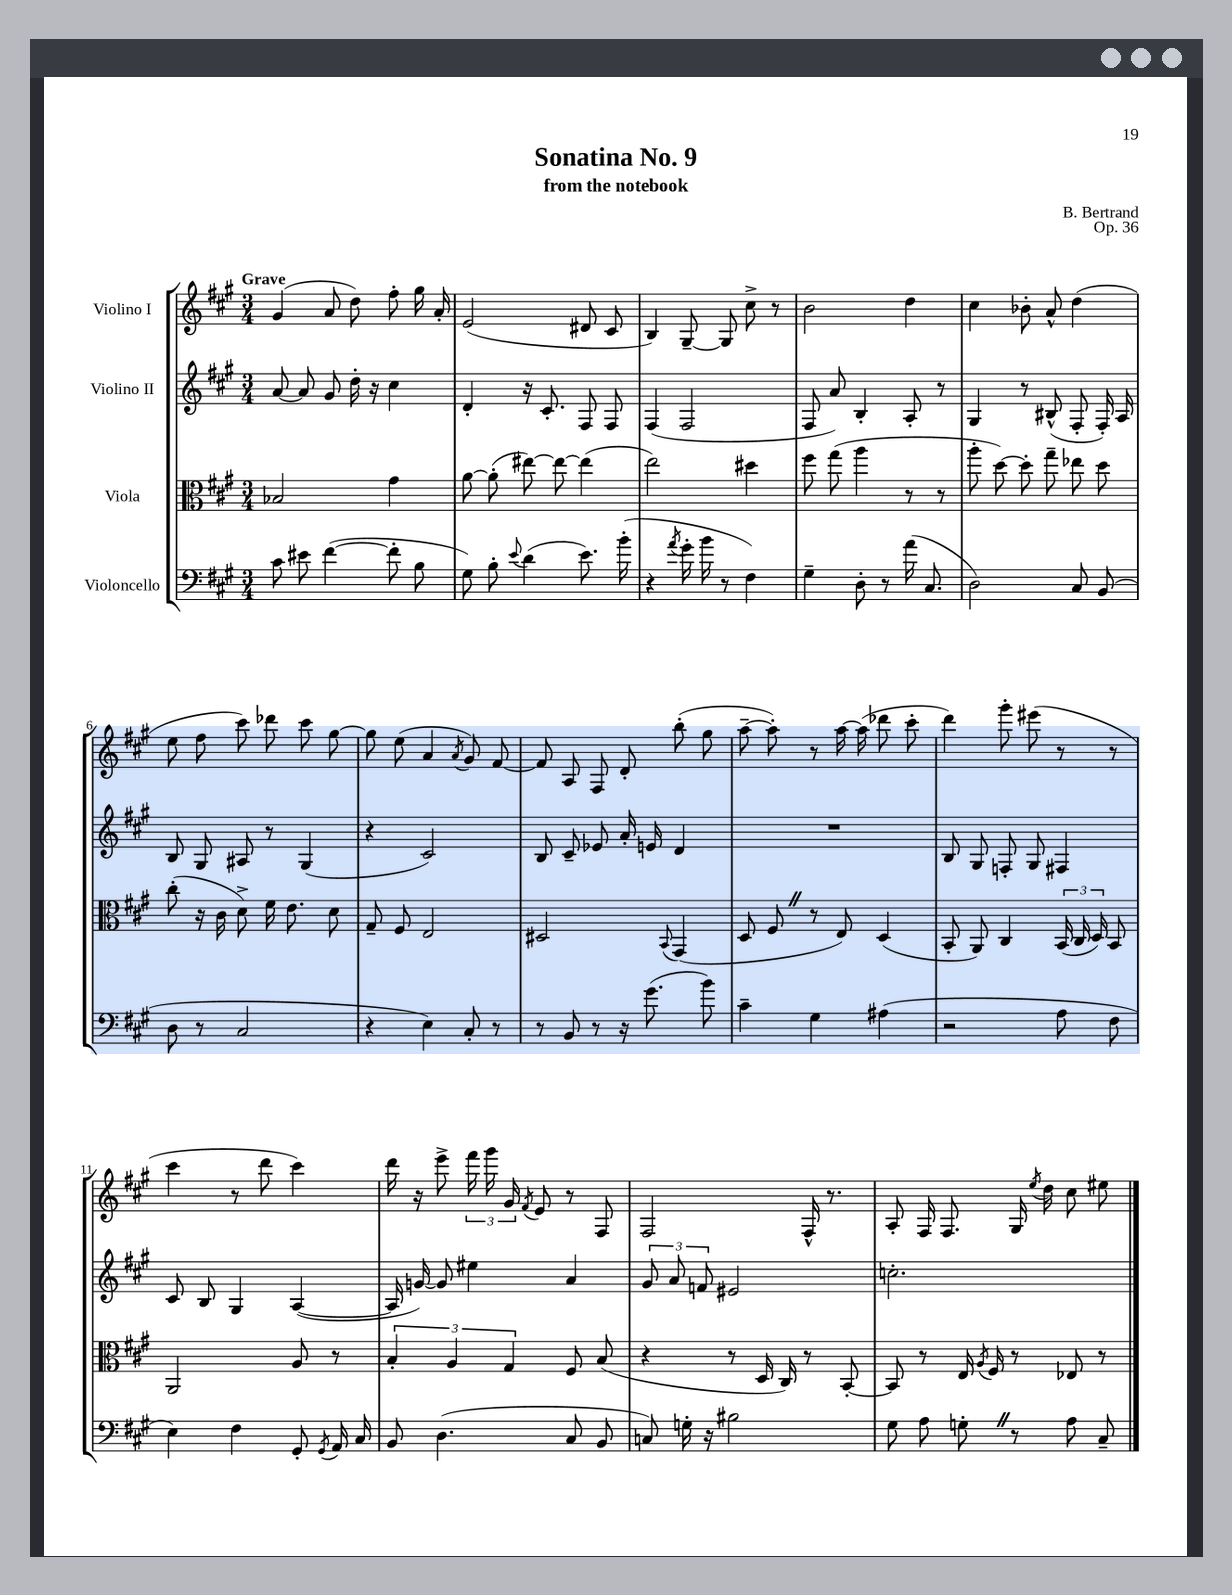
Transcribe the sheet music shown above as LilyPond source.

\header { title = "Sonatina No. 9" composer = "B. Bertrand" subtitle = "from the notebook" opus = "Op. 36" }
<<
\new StaffGroup <<
\new Staff = "s0" \with { instrumentName = "Violino I" } {
    \clef treble \key a \major \numericTimeSignature \time 3/4 \tempo "Grave"
    \autoBeamOff gis'4( a'8 d''8) fis''8-. gis''16 a'16-. |
    e'2( dis'8 cis'8 |
    b4) gis8~-- gis8 cis''8-> r8 |
    b'2 d''4 |
    cis''4 bes'8-. a'8-^ d''4( |
    e''8 fis''8 cis'''8) des'''8 cis'''8 gis''8~ |
    gis''8 e''8( a'4 \acciaccatura { a'8 } gis'8) fis'8~ |
    fis'8 a8 fis8 d'8-. b''8-.( gis''8 |
    a''8~-- a''8-.) r8 a''16~ a''16( des'''8 cis'''8-. |
    d'''4) gis'''8-. eis'''8( r8 r8 |
    cis'''4 r8 d'''8 cis'''4) |
    d'''16 r16 e'''8-> \tuplet 3/2 { fis'''16 gis'''16 gis'16 } \acciaccatura { fis'8 } e'8 r8 fis8 |
    fis2 fis16-^ r8. |
    a8-. fis16 fis8. gis16 \acciaccatura { e''8 } d''16 cis''8 eis''8 \bar "|." |
}
\new Staff = "s1" \with { instrumentName = "Violino II" } {
    \clef treble \key a \major \numericTimeSignature \time 3/4
    \autoBeamOff a'8~ a'8 gis'8 d''16-. r16 cis''4 |
    d'4-. r16 cis'8.-. fis8 fis8 |
    fis4( fis2 |
    fis8 a'8) b4-. a8-. r8 |
    gis4 r8 bis8-^( fis8-. fis16-.) a16 |
    b8 gis8 ais8 r8 gis4( |
    r4 cis'2) |
    b8 cis'8-- ees'8 a'16-. e'16 d'4 |
    R2. |
    b8 gis8 f8-. gis8 fis4 |
    cis'8 b8 gis4 a4~( |
    a16 g'16~) g'8 eis''4 a'4 |
    \tuplet 3/2 { gis'8 a'8 f'8 } eis'2 |
    c''2.-. \bar "|." |
}
\new Staff = "s2" \with { instrumentName = "Viola" } {
    \clef alto \key a \major \numericTimeSignature \time 3/4
    \autoBeamOff bes2 gis'4 |
    a'8~ a'8-.( eis''8~) eis''8~ eis''4( |
    e''2) dis''4 |
    fis''8 gis''8( a''4 r8 r8 |
    a''8-. d''8~) d''8-. gis''8-- ees''8 d''8 |
    cis''8-.( r16 cis'16 d'8->) fis'16 e'8. d'8 |
    gis8-- fis8 e2 |
    dis2 \appoggiatura { b,8 } gis,4( |
    d8 fis8 \once \override BreathingSign.text = \markup { \musicglyph "scripts.caesura.straight" } \breathe r8 e8) d4( |
    b,8-. a,8) cis4 \tuplet 3/2 { b,16( cis16 d16) } b,8 |
    a,2 a8 r8 |
    \tuplet 3/2 { b4-. a4 gis4 } fis8 b8( |
    r4 r8 d16 cis16) r8 b,8~-. |
    b,8 r8 e16 \acciaccatura { a8 } fis16 r8 ees8 r8 \bar "|." |
}
\new Staff = "s3" \with { instrumentName = "Violoncello" } {
    \clef bass \key a \major \numericTimeSignature \time 3/4
    \autoBeamOff cis'8 eis'8 fis'4~( fis'8-. b8 |
    gis8) b8-. \appoggiatura { e'8 } d'4( e'8.) b'16-.( |
    r4 \acciaccatura { a'8 } gis'16-. b'16 r8 fis4) |
    gis4-- d8-. r8 a'16( cis8. |
    d2) cis8 b,8( |
    d8 r8 cis2 |
    r4 e4) cis8-. r8 |
    r8 b,8 r8 r16 gis'8.( b'8) |
    cis'4-- gis4 ais4( |
    r2 a8 fis8 |
    e4) fis4 gis,8-. \acciaccatura { gis,8 } a,16 cis16 |
    b,8 d4.( cis8 b,8 |
    c8) g16-. r16 bis2 |
    gis8 a8 g8-. \once \override BreathingSign.text = \markup { \musicglyph "scripts.caesura.straight" } \breathe r8 a8 cis8-- \bar "|." |
}
>>
>>
